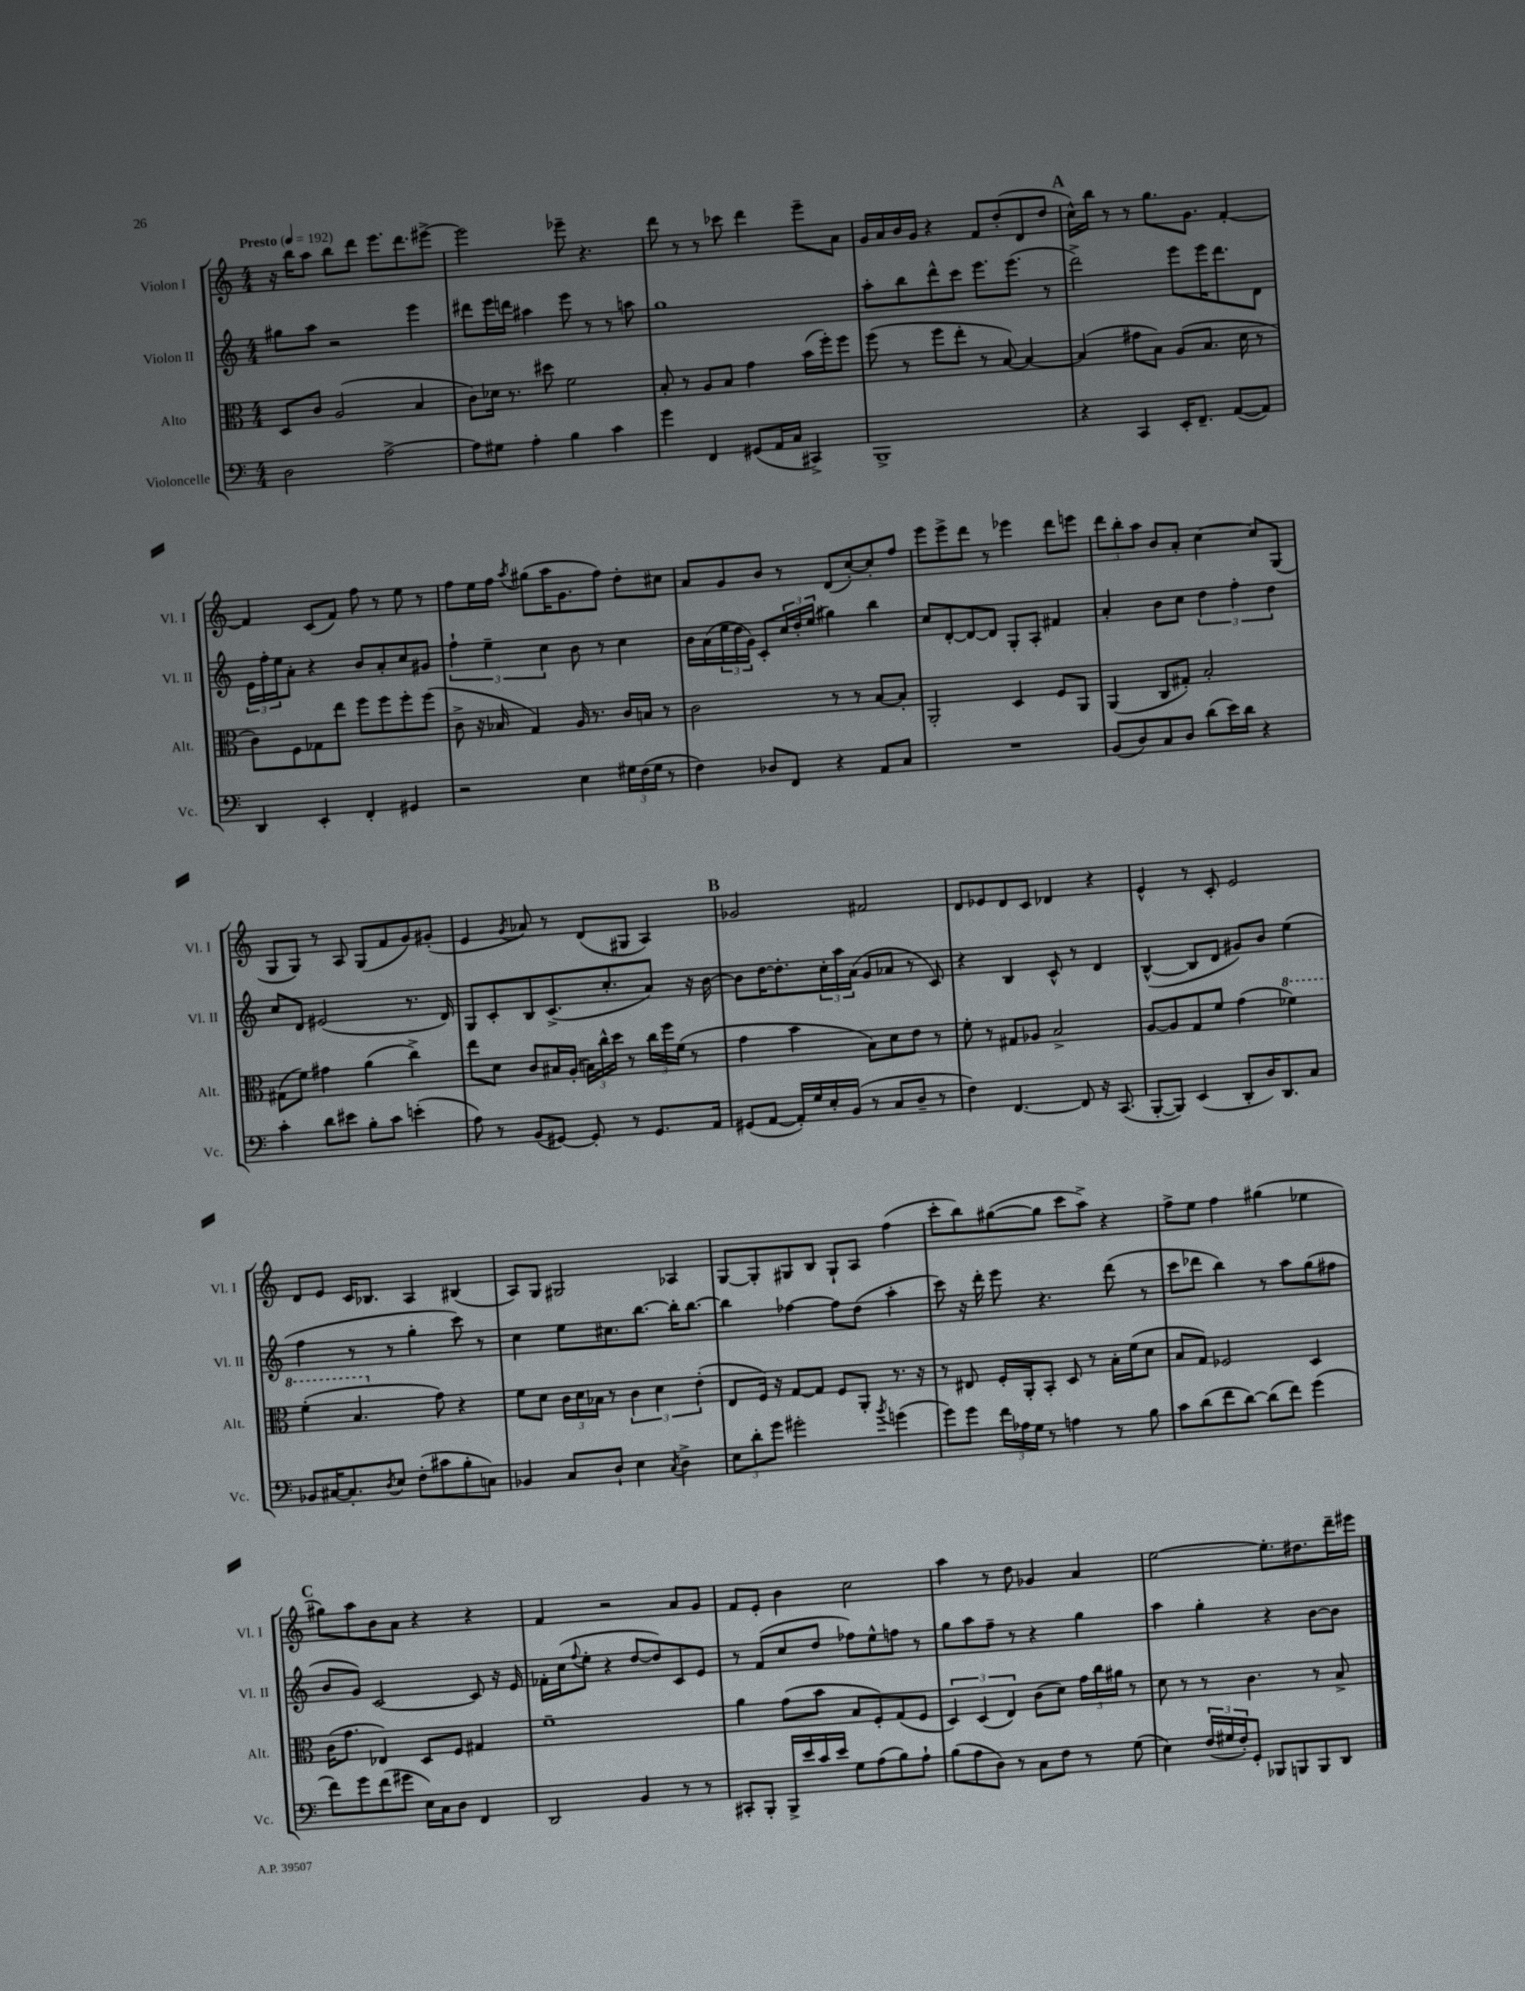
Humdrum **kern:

**kern	**kern	**kern	**kern
*staff4	*staff3	*staff2	*staff1
*clefF4	*clefC3	*clefG2	*clefG2
*k[]	*k[]	*k[]	*k[]
*M4/4	*M4/4	*M4/4	*M4/4
*MM192	*MM192	*MM192	*MM192
2D\	8D/L	8gg#\L	16r
.	.	.	16bb\LK
.	8c/J	8aa\J	8aa\J
.	(2A/	2r	8bb\L
.	.	.	8ddd\J
[2A^\	.	.	8.eee\L
.	.	.	8.ddd\
.	4B/	4eee\	.
.	.	.	[8eee#^\J
=	=	=	=
8A\]L	8c\L)	8ddd#\L	2eee#\]
8G#\J	16d-\Jk	16eee\L	.
.	8.r	16ddd\JJ	.
4A'\	.	4aa#\	.
.	8dd#\	.	.
4B\	2f\	8eee\	8eee-~\
.	.	8r	4.r
4c\	.	8r	.
.	.	8aa\	.
=	=	=	=
4g\	8B'/	1gg	8ddd\
.	8r	.	8r
4FF/	8A/L	.	8r
.	8B/J	.	8ccc-\
(8GG#/L	4g\	.	4ddd\
16AA/L	.	.	.
16C/JJ	.	.	.
4CC#^/)	(16b\LL	.	8eee~\L
.	16ff'\J)	.	.
.	8ff\J	.	8a\J
=	=	=	=
1BBB^	(8ff\	8aa'\L	16g/LL
.	.	.	16a/
.	8r	8bb\	16b/
.	.	.	16g/JJ
.	8ff\L	8ddd^^\	4r
.	8ee'\J	8ccc\J	.
.	8r	8.eee\L	8f/L
.	[8B/)	.	(8dd'/
.	.	(8.eee\J	.
.	4B/_	.	8d/
.	.	8r	8dd/J
=	=	=	=
4r	(4B/]	2ddd^\)	16cc^^\LL)
.	.	.	16bb\JJ
.	.	.	8r
4CC/	8g#\L	.	8r
.	8B\J)	.	8.gg\L
16EE'/LK	(8A/L	8eee\L	.
8.FF~/J	.	.	8.g\J
.	8.B/J	16eee\K	.
.	.	8.ddd\	.
([8AA/L	.	.	[4f'/
.	16d\	.	.
8AA/]J)	8r	8d\J	.
=	=	=	=
4DD/	8c\L)	24e\LL	4f/]
.	.	24ff'\	.
.	.	24ee\J	.
.	8F\	8a'\J	.
4EE'/	8G-\	4r	(8c/L
.	8ee\J	.	8f/J)
4FF'/	8ff\L	8b/L	8ff\
.	8ff\	8a'/	8r
4GG#/	8ff'\	8cc/	8ee\
.	(8ff\J	8g#/J	8r
=	=	=	=
2r	8c^\	6ff`\	8ff\L
.	16r	.	16ee\L
.	.	6ee~\	.
.	16B-/	.	16ff\JJ
.	.	.	8qaa/
.	4G/)	.	(8gg#\L
.	.	6cc\	.
.	.	.	16aa\K
.	.	.	8.g\
4E\	16A/	8b\	.
.	8.r	.	.
.	.	8r	8ff\J)
24G#\LL	16c/LL	4cc\	8dd'\L
(24F\	.	.	.
.	16B/JJ	.	.
24G#\JJ	.	.	.
8r	8r	.	8cc#\J
=	=	=	=
4F\)	2c\	16b\LL	8a/L
.	.	(16a\	.
.	.	24ee\	8g/
.	.	24dd\	.
.	.	24g\JJ)	.
8D-/L	.	8c'/L	8b/J
8FF/J	.	24cc/L	8r
.	.	24dd'/	.
.	.	(24ee/JJ	.
4r	8r	4gg#\)	(8d/L
.	8r	.	[8cc'/)
8AA/L	[8B/L	4bb\	8cc'/]
8C/J	8B'/]J	.	8ff/J
=	=	=	=
1r	2AA'/	8cc/L	8eee\L
.	.	[8d'/	8eee^\
.	.	8d/_	8ddd\J
.	.	8d/]J	8r
.	4D/	8G'/L	4eee-\
.	.	8A'/J	.
.	8F/L	4f#/	8ddd\L
.	8AA/J	.	8eee\J
=	=	=	=
(8BB/L	(4AA/	4a'/	12ddd\L
.	.	.	12bb'\
8D/)	.	.	.
.	.	.	12aa\J
8C/	8C/L	8b\L	8b/L
8D/J	8G#'/J)	8cc\J	8a'/J
(8d\L	2B'/	6dd\	[4cc\
16e\L)	.	.	.
.	.	6ff'\	.
16d\JJ	.	.	.
4r	.	.	8cc/]L
.	.	6dd\	.
.	.	.	(8G/J
=	=	=	=
4c'\	(8G#\L	8cc/L	8G/L
.	8f\J)	8d/J	8G/J)
8d\L	4g#\	(2e#/	8r
8e#\J	.	.	8A/
8B'\L	(4a\	.	(8G/L
8c\J	.	.	8f/
(4e'\	4cc^\)	8.r	8g/)
.	.	.	(8g#'/J
.	.	16d/)	.
=	=	=	=
8A\)	8ee\L	8G/L	4e/
8r	8d\J	8c'/	.
.	.	.	8qg/
(8BB/L	8c/L	8B/	8a-/)
[8GG#/J)	16B#/L	(8.c^/	8r
.	(16A'/JJ	.	.
8GG#'/]	24B\LL)	.	(8d/L
.	24cc^^\	.	.
.	.	8.cc'/	.
.	24dd\JJ	.	.
8r	8r	.	8G#/J
8.GG#/L	24cc\LL	8a/J)	4A/)
.	24ff\	.	.
.	(24f\JJ	.	.
.	8r	16r	.
16AA/Jk	.	[16b\	.
=	=	=	=
(8GG#/L	4g\	8b\]L	2g-/
[8AA/J	.	[16dd\K	.
.	.	8.dd'\]	.
16AA'/]LL)	4b\	.	.
16G/	.	.	.
16E'/	.	24cc'\L	.
.	.	24aa\	.
(16BB/JJ	.	.	.
.	.	(24a\JJ	.
8r	8B\L)	8g/L	2f#/
8C/L	8d\	8a-/J	.
8D~/J	8e\J	8r	.
8r	8r	8c/)	.
=	=	=	=
4F\)	8f'\	4r	8d/L
.	8r	.	8e-/
[4.FF/	8G#/L	4B/	8d/
.	8A-/J	.	8c/J
.	2B^/	8c^^/	4d-/
8FF/]	.	8r	.
16r	.	4d/	4r
(8.CC/	.	.	.
=	=	=	=
[8BBB'/L	[8A/L	([4B^^/	4e^^/
8BBB/]J)	8A/]	.	.
(4EE/	8G/	8B/]L	8r
.	8f/J	8d/J	8c'/
8DD'/L	(4g\	8g#/L)	2e/
16D/K)	.	8b/J	.
8.DD/	.	.	.
.	4ff-\)	(4ee\	.
8C/J	.	.	.
=	=	=	=
8BB-/L	(4ff'\	4ff\	8d/L
[16C#/K	.	.	8e/J
8.C#'/]	.	.	.
.	4.b/	8r	16c/LK
.	.	.	8.B-/J
8qD/	.	.	.
8E/J	.	8r	.
(8F'\L	.	4gg'\	4A/
8c#\	8g\)	.	.
8B'\	4r	8ccc\)	(4B#/
8C\J)	.	8r	.
=	=	=	=
4BB-/	8f\L	4cc\	8A/L)
.	8d\J	.	8G/J
8C/L	24c\LL	8ee\L	2G#/
.	24d\	.	.
.	24B-\JJ	.	.
8D`/J	8r	8.cc#\	.
4E\	6c\	.	.
.	.	[8.bb\J	.
.	6d\	.	.
8qC/	.	.	.
4D^\	.	16bb'\]LK	4A-/
.	.	[8.bb\J	.
.	(6e'\	.	.
=	=	=	=
12E\L	8E/L	4bb\]	[8G/L
12d'\	.	.	.
.	16F/Jk)	.	8G'/]
12g\J	.	.	.
.	16r	.	.
2g#'\	[8G/L	[4ff-\	8G#/
.	8G/]J	.	8B/J
.	8F/L	8ff-\]L	8G#`/L
.	8AA'/J	(8dd\J	8A/J
8qb/	.	.	.
(4g\	8.r	4aa'\	(4ff\
.	16r	.	.
=	=	=	=
8g\L)	8r	8ccc\)	8ccc'\L
8g\J	8E#/	16r	8bb\)
.	.	16ddd'\	.
24f\LL	16F'/LL	8eee\	([8gg#\
24A-\	.	.	.
.	16AA'/J	.	.
24G\JJ	.	.	.
8r	8BB'/J	4.r	8gg#\]J
4A\	8D/	.	8ccc\L
.	8r	.	8aa^\J)
8r	16B'\LL	(8ddd\	4r
.	(16f\J	.	.
8B\	8d\J	8r	.
=	=	=	=
8c\L	8B/L	8ccc\L	8ff^\L
(8d\	8G/J)	8ddd-\J	8ee\J
8f\	2F-/	4bb\)	4ff\
[8d\J)	.	.	.
(8d\]L	.	8r	(4gg#\
8f\J)	.	8aa\L	.
(4g\	4D/	(8gg\	4ee-\
.	.	8ff#\J	.
=	=	=	=
8f\L)	(16c\LK	8b/L	8gg#\L)
.	8.g\J	.	.
8g\	.	8g/J)	8aa\
(8f\	4E-/)	[2c/	8b\
8g#\J	.	.	8a\J
16E\LL)	8D/L	.	4r
16C\J	.	.	.
8D\J	8F/J	.	.
4FF/	4G#/	8c/]	4r
.	.	16r	.
.	.	16e/	.
=	=	=	=
2DD/	1f~	16f-'\LL	4f/
.	.	(16cc\J	.
.	.	8qqff/	.
.	.	8ee'\J	.
.	.	4r	2r
4BB/	.	[8dd/L	.
.	.	8dd/])	.
8r	.	8c/	8a/L
8r	.	8e/J	8g/J
=	=	=	=
8CC#'/L	4a\	8r	8f/L
8BBB'/J	.	(8f/L	8e'/J
16BBB^/LL	(8g\L	8cc/	4b\
16e/	.	.	.
16c/	8b\J	8dd/J	.
16e/JJ	.	.	.
8G\L	8B/L	8ff-\L)	2cc\
(8A\	8F'/)	8ee^^\	.
8B\)	(8G/	8ff\J	.
8A`\J	8F/J	8r	.
=	=	=	=
(8B\L	6D/)	8gg\L	4aa\
8A\	.	8aa\	.
.	(6D/	.	.
8D\J)	.	8ff~\J	8r
.	6E/)	.	.
8r	.	8r	8dd\
8C\L	(8c\L	4r	4g-/
8F\J	8d\J)	.	.
8r	24g\LL	4gg\	4a/
.	24cc\	.	.
.	24a#\JJ	.	.
(8G\	8r	.	.
=	=	=	=
4E\)	8d\	4aa\	[2ee\
.	8r	.	.
(24F/LL	8r	4gg'\	.
24G#/	.	.	.
24F'/J)	.	.	.
8GG'/J	4.c\	.	.
8BBB-/L	.	4r	8.ee'\]L
8BBB/	.	.	.
.	.	.	8.dd#\
8BBB/	8r	[8b\L	.
8DD/J	8B^/	8b\]J	16ddd~\L
.	.	.	16eee#\JJ
==	==	==	==
*-	*-	*-	*-
